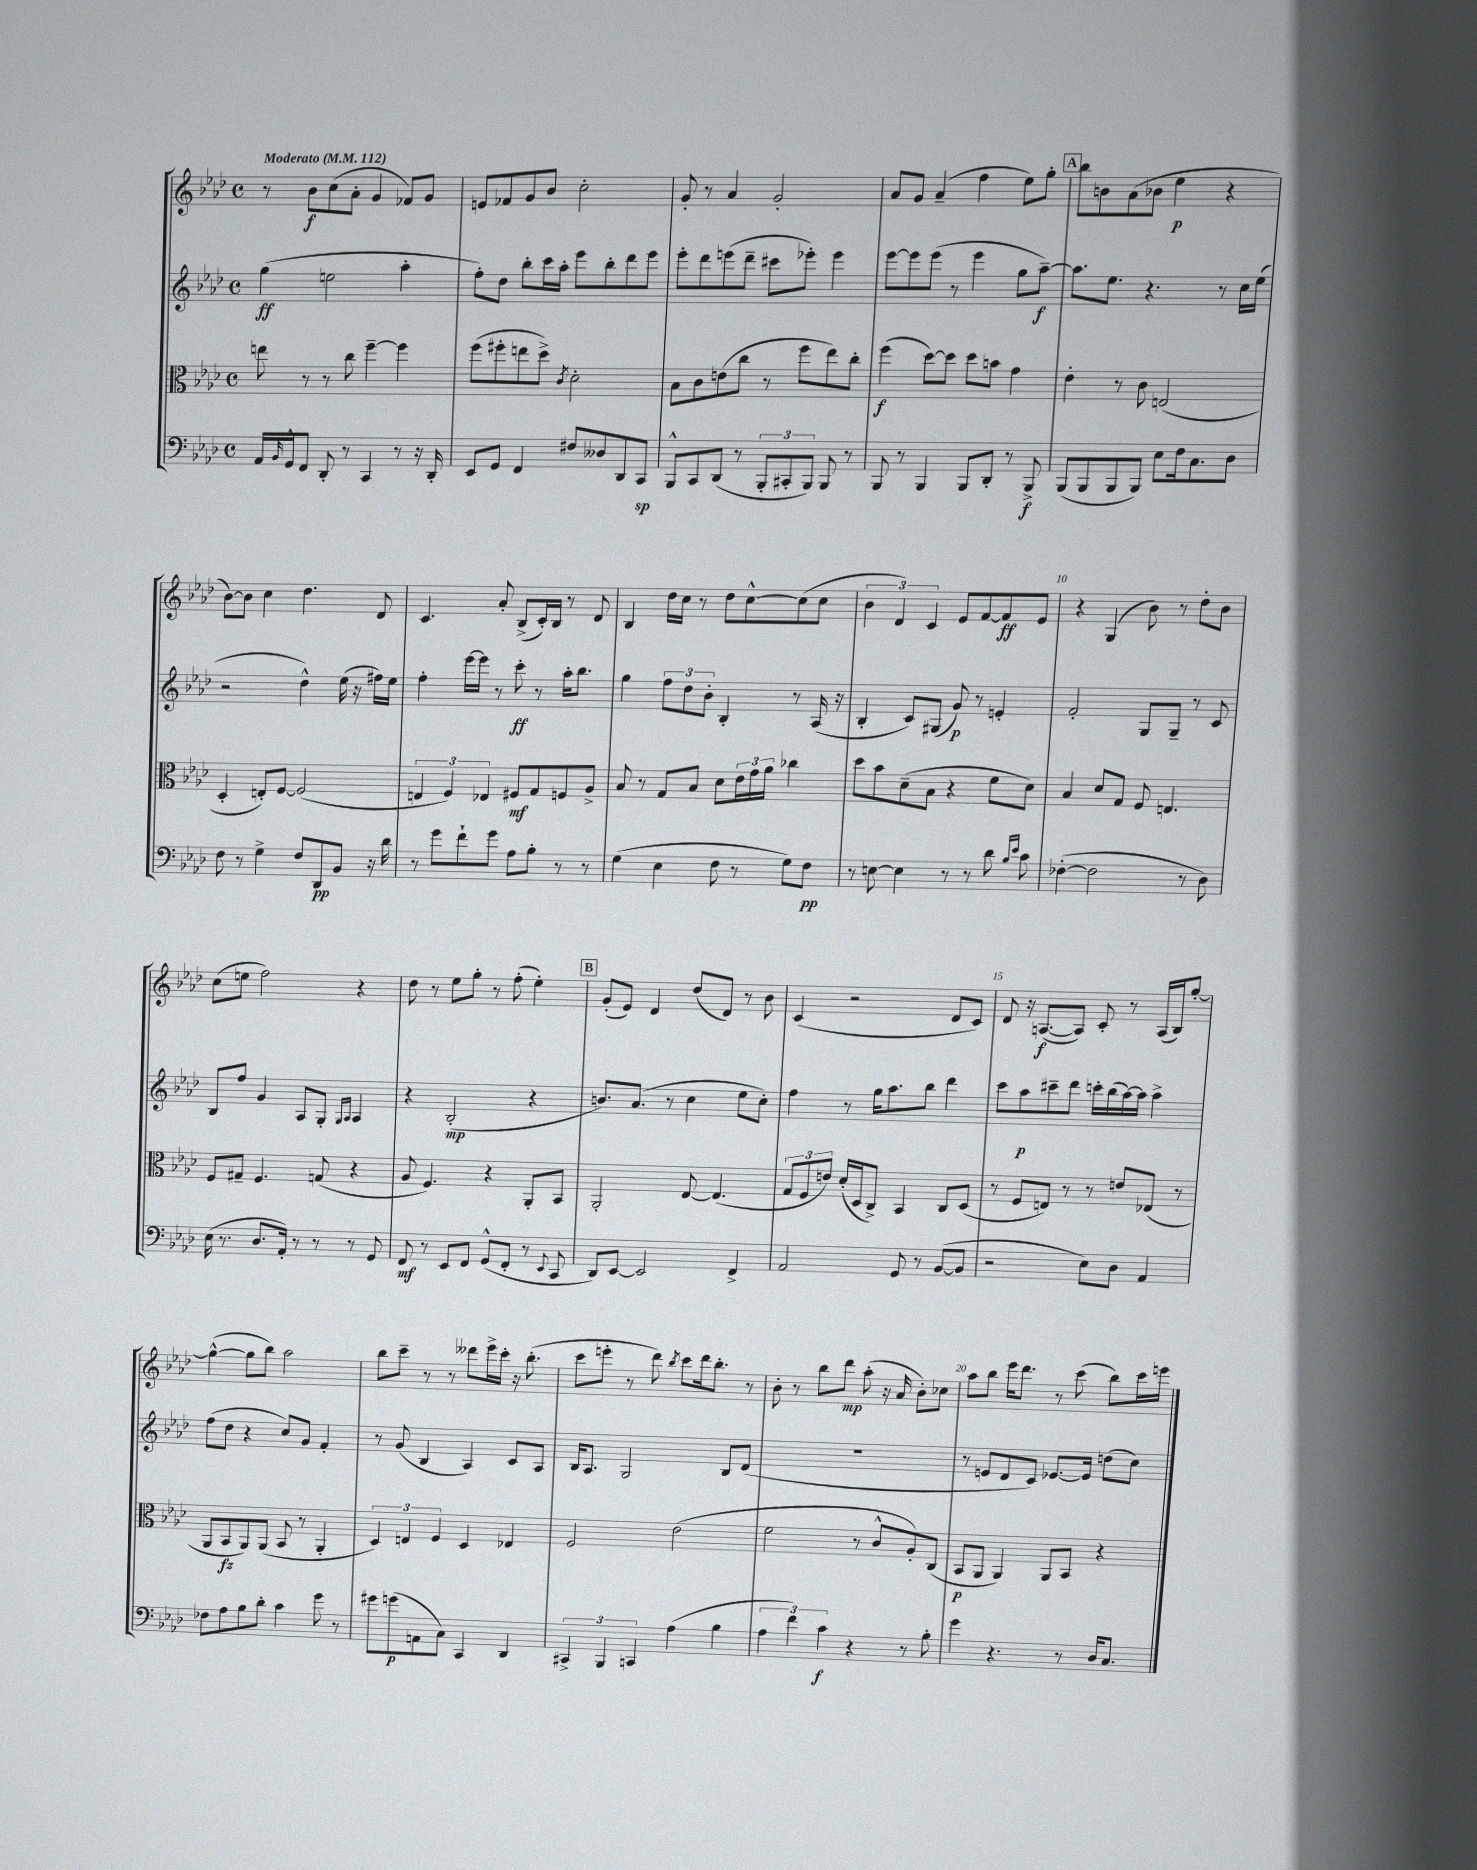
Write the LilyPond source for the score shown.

<<
\new StaffGroup <<
\new Staff = "s0" {
    \clef treble \key aes \major \defaultTimeSignature \time 4/4 \tempo "Moderato" 4 = 112
    r8 bes'8\f c''8( aes'8-. g'4 fes'8) g'8 |
    e'8 fes'8 g'8 bes'8 c''2-. |
    g'8-. r8 aes'4 g'2-. |
    aes'8 g'8 aes'4--( f''4 ees''8) g''8-. |
    \mark \markup { \box "A" } bes''8 b'8 aes'8( bes'8 ees''4\p r4 |
    bes'8~) bes'8 c''4 des''4. des'8 |
    c'4. aes'8-. bes8->( c'16-.) bes16 r8 des'8 |
    bes4 des''16 c''16 r8 des''8 c''8~-^ c''8( c''8 |
    \tuplet 3/2 { bes'4 des'4) c'4 } ees'8 f'8~ f'8\ff ees'8 |
    r4 g4( bes'8) r8 des''8-. bes'8 |
    c''8( e''8 f''2) r4 |
    des''8 r8 ees''8 g''8-. r8 f''8-.( ees''4-.) |
    \mark \markup { \box "B" } g'8-.( ees'8) des'4 des''8( des'8) r8 bes'8 |
    c'4( r2 des'8 c'8) |
    des'8 r16 a8.~\f( a8) c'8-. r8 a16( bes16) g''8~-. |
    g''4~-^( g''8 bes''8) aes''2 |
    bes''8 c'''8-- r8 r8 deses'''8 ees'''16-> c'''16-. r16 bes''8.-.( |
    c'''8 e'''8-. r8 des'''8) \acciaccatura { bes''8 } c'''8 des'''16 bes''8.-. r8 |
    bes'8-. r8 bes''8 des'''8\mp aes''8-.( r16 aes'16 bes'8-.) ces''8 |
    aes''8 bes''8 ees'''16 des'''8. r8 c'''8( bes''8) c'''16 e'''16 \bar "|." |
}
\new Staff = "s1" {
    \clef treble \key aes \major \defaultTimeSignature \time 4/4
    g''4\ff( e''2 aes''4-. |
    f''8-.) des''8 bes''8-. c'''16 aes''16-. ees'''8 bes''8-. des'''8 ees'''8 |
    ees'''8-. des'''8 e'''8( des'''8-- cis'''8 ees'''8-.) ees'''4 |
    ees'''8~ ees'''8 ees'''8( r8 ees'''4 g''8 aes''8~--\f) |
    \mark \markup { \box "A" } aes''8. ees''8. r4. r8 c''16 ees''16( |
    r2 des''4-^) ees''16( r16 fis''16) ees''16 |
    f''4-. ees'''16~ ees'''16 r8 c'''8-.\ff r8 aes''16-. bes''8. |
    g''4 \tuplet 3/2 { f''8 des''8 bes'8-. } bes4-. r8 aes16( r16 |
    bes4-. c'8) gis8( g'8\p) r8 e'4-. |
    f'2-. g8 g8-- r8 c'8 |
    bes8 f''8 g'4 aes8 g8-. \grace { g16 aes16 } aes4 |
    r4 bes2-.\mp( r4 |
    \mark \markup { \box "B" } b'8.) aes'8.( r8 c''4 ees''8 c''8-.) |
    f''4 r8 g''16 aes''8. bes''8 des'''4 |
    c'''8 aes''8\p cis'''8-- des'''8 c'''16-. bes''16( aes''16~) aes''16 aes''4-> |
    f''8( des''8 r4 c''8) g'8 f'4-. |
    r8 g'8( bes4 aes4) c'8 aes8 |
    bes16 aes8. g2 bes8 des'8( |
    R1 |
    r8 e'8 des'8 c'8) ees'8.~ ees'16 d''8( c''8) \bar "|." |
}
\new Staff = "s2" {
    \clef alto \key aes \major \defaultTimeSignature \time 4/4
    e''8 r8 r8 c''8 f''4~-- f''4 |
    f''8( fis''8-. e''8 des''8->) \acciaccatura { c'8 } des'2-. |
    bes8 c'8 e'8( c''8 r8 f''8 ees''8) c''8-. |
    f''4\f( des''8~) des''8 des''8 b'8 g'4 |
    \mark \markup { \box "A" } ees'4-. r8 c'8 e2( |
    des4-. e8-.) f8~ f2( |
    \tuplet 3/2 { e4 f4) ees4 } fis8\mf g8 f8 aes8-> |
    bes8 r8 g8 bes8 des'8 \tuplet 3/2 { ees'16 g'16 aes'16 } ces''4 |
    des''8 bes'8 des'8--( bes8 r4 f'8 des'8) |
    bes4 des'8 g8 f8 e4. |
    f8 gis8-- f4. g8( r4 |
    aes8 f4.) r4 aes,8-. bes,8 |
    \mark \markup { \box "B" } aes,2-. ees8~ ees4.( |
    \tuplet 3/2 { g8 f8 e'8) } des'16-.( des16 c8->) bes,4 c8 des8( |
    r8 f8 e8) r8 r8 e'8 ees8( r8 |
    aes,8 bes,8\fz aes,8) aes,8( bes,8 r8 aes,4-. |
    \tuplet 3/2 { des4) e4 f4 } des4 ees4 |
    f2 ees'2( |
    f'2 r8 c'8-^ aes8-.) c8( |
    bes,8\p aes,8 aes,4) aes,8 bes,8 r4 \bar "|." |
}
\new Staff = "s3" {
    \clef bass \key aes \major \defaultTimeSignature \time 4/4
    aes,16 \grace { bes,16 } g,16-^ f,8 des,8-. r8 c,4 r8 r16 des,16-. |
    ees,8 g,8 f,4 fis8 deses8 des,8 c,8\sp |
    bes,,8-^ c,8 des,8( r8 \tuplet 3/2 { bes,,8-. cis,8-. bes,,8) } bes,,8 r8 |
    bes,,8 r8 bes,,4 bes,,8 des,8-. r8 bes,,8->\f |
    \mark \markup { \box "A" } bes,,8( bes,,8 bes,,8 bes,,8) ees8 f16 c8. des8 |
    f8 r8 g4-> f8 des,8\pp bes,8 r16 des'16 |
    r8 g'8 f'8-! g'8 aes8 bes8-. r8 r8 |
    g4( ees4 f8 r8 g8) f8\pp |
    r8 e8~ e4 r8 r8 des'8 \grace { bes16 ees'16 } c'8 |
    fes4~-.( fes2 r8 des8) |
    ees16( r8. des8. aes,16-.) r8 r8 r8 g,8 |
    f,8\mf r8 ees,8 f,8 g,8-^( f,8-. r8 \appoggiatura { ees,8 } c,8 |
    \mark \markup { \box "B" } des,8) ees,8~ ees,2 f,4-> |
    aes,2 g,8 r8 bes,8~( bes,8 |
    r2 ees8) des8 aes,4 |
    fes8 aes8 bes8 des'8-. c'4 g'8 r8 |
    gis'8 g'8\p( a,8 c8) c,4 des,4 |
    \tuplet 3/2 { cis,4-> bes,,4 c,4 } aes4( bes4 |
    \tuplet 3/2 { aes4 f'4) c'4\f } r4 r8 bes8-. |
    g'4 r4. r8 des16 c8. \bar "|." |
}
>>
>>
\layout { \context { \Score \override BarNumber.break-visibility = ##(#f #t #t) barNumberVisibility = #(every-nth-bar-number-visible 5) } }
